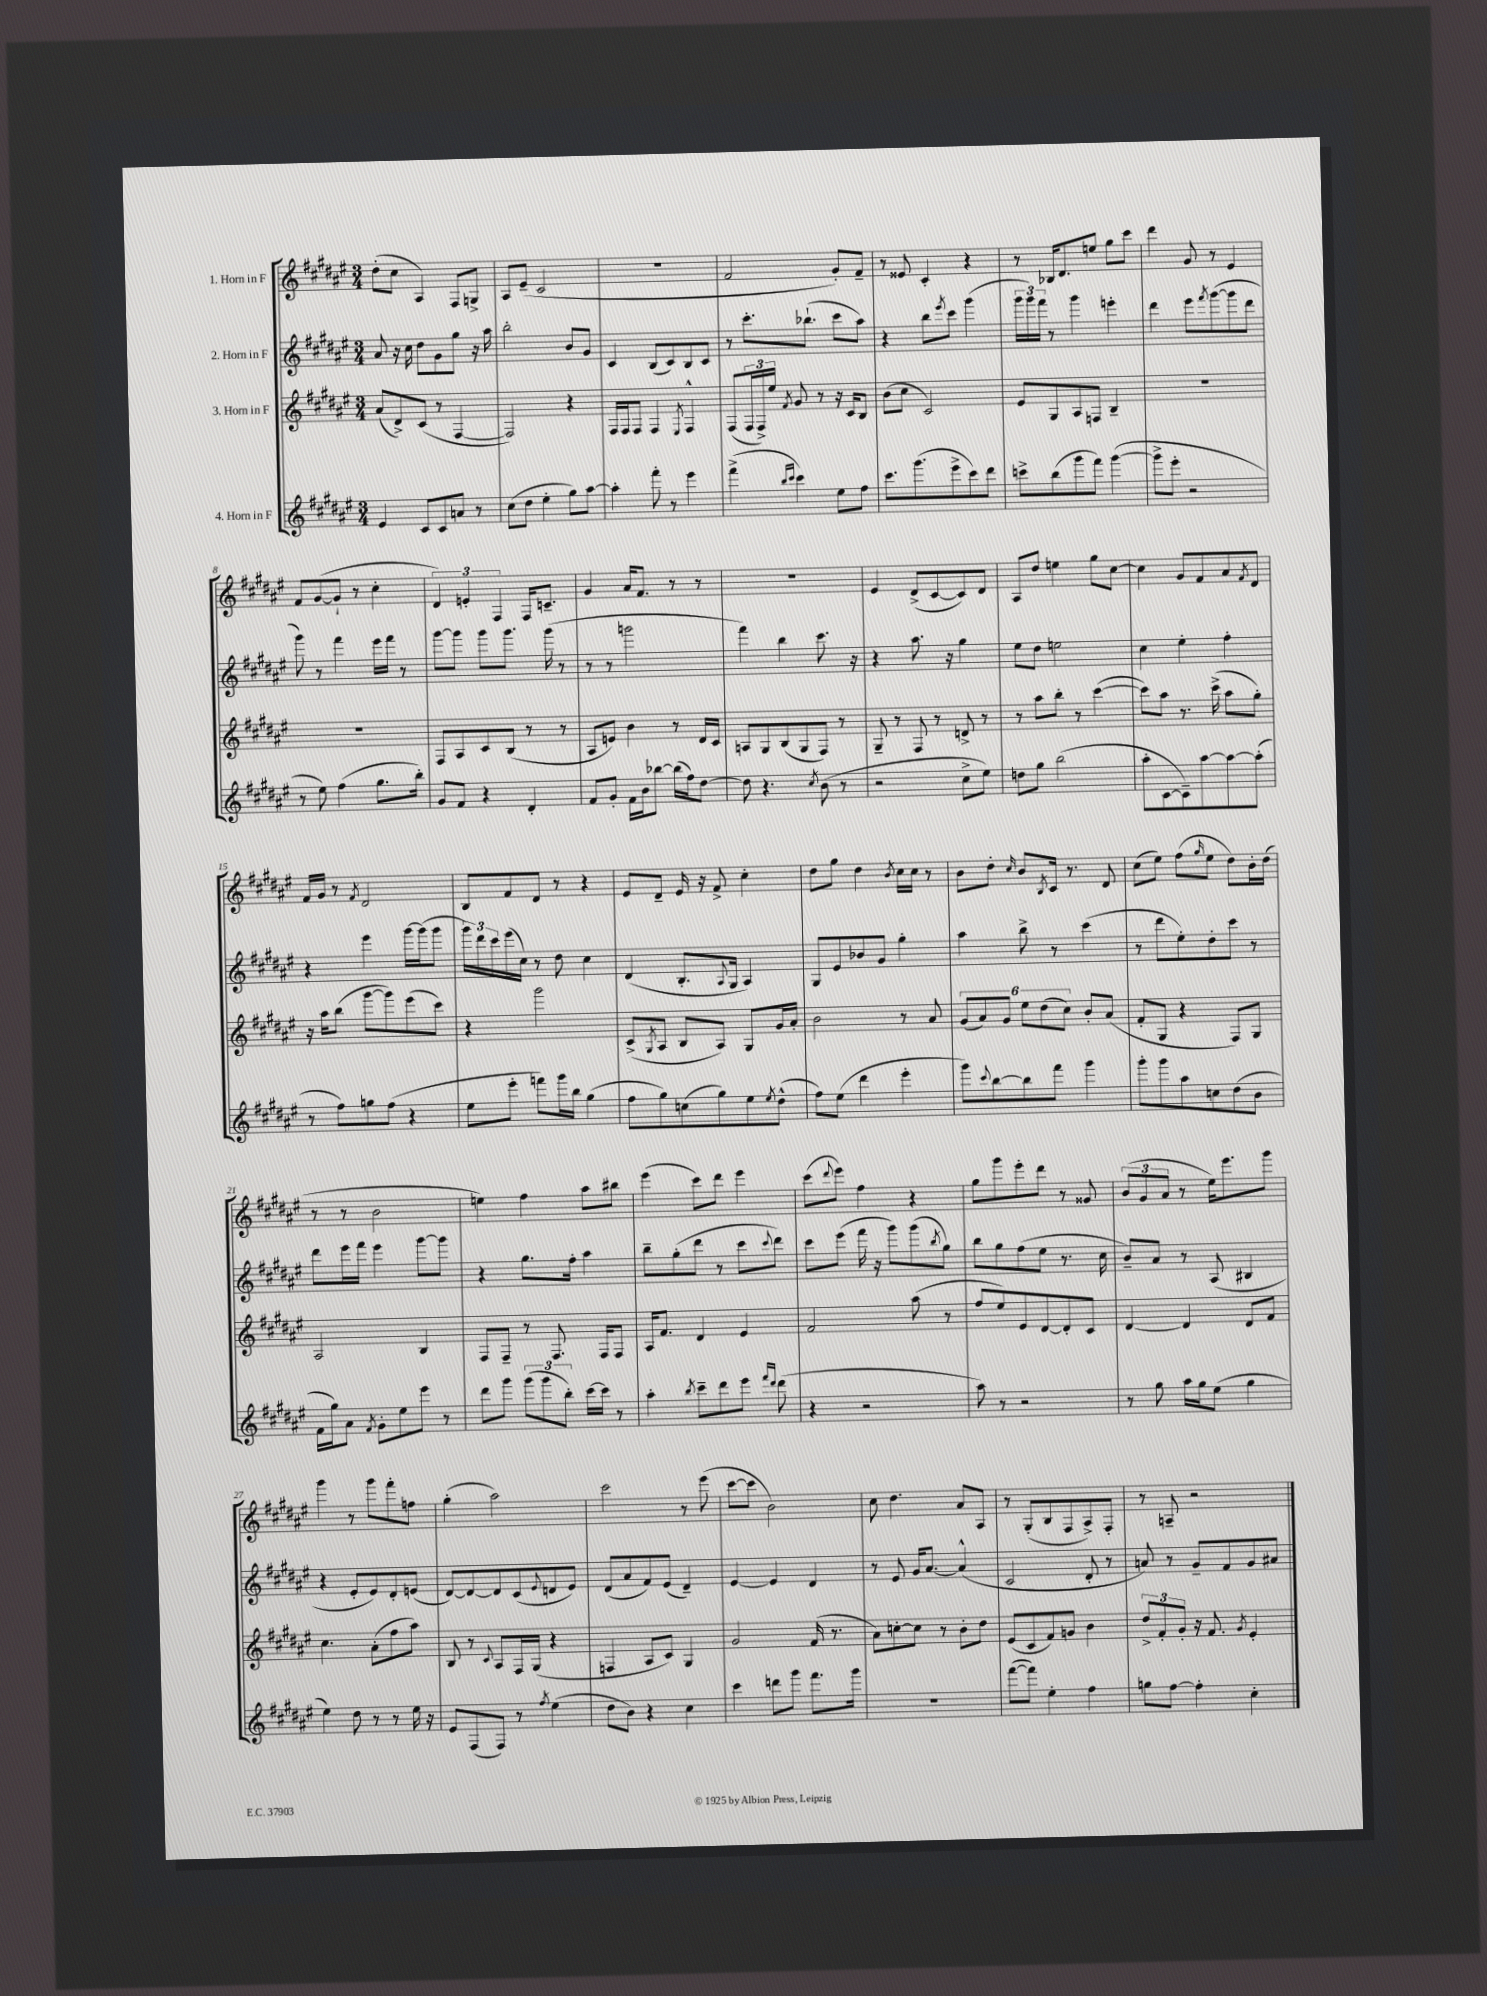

**kern	**kern	**kern	**kern
*staff4	*staff3	*staff2	*staff1
*clefG2	*clefG2	*clefG2	*clefG2
*k[f#c#g#d#a#e#]	*k[f#c#g#d#a#e#]	*k[f#c#g#d#a#e#]	*k[f#c#g#d#a#e#]
*M3/4	*M3/4	*M3/4	*M3/4
4e#	(8a#	8a#	(8dd#'
.	8d#^)	16r	8cc#
.	.	16cc#	.
8c#	(8c#	8dd#	4A#)
8c#	8r	8g#	.
8a	[4F#	8gg#	8F#
8r	.	16r	8G^
.	.	16aa#	.
=	=	=	=
(8cc#	2F#])	2bb'	8A#
8dd#	.	.	(8e#~
4ee#'	.	.	2c#
8gg#)	4r	8b	.
[8aa#	.	8g#	.
=	=	=	=
4aa#']	16F#	4c#	2.r
.	16F#	.	.
.	8F#	.	.
8fff#'	4F#	(8B	.
8r	.	8c#)	.
.	8qE#	.	.
4eee#	4F#^^	8B	.
.	.	8c#	.
=	=	=	=
(4fff#^	(8F#	8r	2f#
.	24F#	8.ccc#'	.
.	24F#^)	.	.
.	24ee#	.	.
16qqbb	.	.	.
16qqccc#	8qf#	.	.
4ccc#)	8g#	.	.
.	.	(8.bb-`	.
.	8r	.	.
8ee#	16r	8ccc#	8g#')
.	16c#	.	.
8ff#	8B	8aa#)	8f#~
=	=	=	=
8.ccc#	(8b	4r	8r
.	8cc#	.	8e##
(8.ggg#	.	.	.
.	2c#)	8bb	4c#'
.	.	8qeee#	.
8eee#^	.	8ccc#	.
8ccc#)	.	(4ggg#	4r
8ddd#	.	.	.
=	=	=	=
8ccc^	8e#	24ggg#	8r
.	.	24ggg#)	.
.	.	24fff#	.
(8bb	8G#	8r	16B-
.	.	.	8.d#
8ggg#	8A#	4ggg#	.
8fff#)	8F	.	8ee
([4ggg#	4B~	4eee'	8gg#
.	.	.	8ccc#
=	=	=	=
8ggg#^]	2.r	4ddd#	4ddd#
8eee#'	.	.	.
2r	.	8eee#	8g#
.	.	8qfff#	.
.	.	([8ggg#	8r
.	.	8ggg#]	4e#
.	.	8ddd#	.
=	=	=	=
8r	2.r	8ggg#)	8f#
8ee#)	.	8r	([8g#
(4ff#	.	4fff#	8g#`]
.	.	.	8r
8.gg#	.	16eee#	4cc#'
.	.	16fff#	.
.	.	8r	.
16bb')	.	.	.
=	=	=	=
8g#	8F#	[8ggg#	6d#)
8f#	8A#	8ggg#]	.
.	.	.	6e'
4r	8c#	8ggg#	.
.	.	.	6F#
.	(8B	8.ggg#	.
4d#'	8r	.	16F#
.	.	(16ggg#	8.c~
.	8r	8r	.
=	=	=	=
8f#	8A#	8r	4g#
8g#'	8e)	8r	.
16f#	4b	2ggg	16a#
16b	.	.	8.f#
[8bb-	.	.	.
(16bb-]	8r	.	8r
16ff#)	.	.	.
[8dd#	16d#	.	8r
.	16c#	.	.
=	=	=	=
8dd#]	8A	4fff#)	2.r
4.r	8G#	.	.
.	(8B	4bb	.
.	8G#	.	.
8qcc#	.	.	.
(8b	8F#)	8.ccc#	.
8r	8r	.	.
.	.	16r	.
=	=	=	=
2r	8G#~	4r	4e#
.	8r	.	.
.	8F#	8.aa#	(8d#^
.	8r	.	[8c#
.	.	16r	.
8cc#^	8d^	4gg#	8c#])
8ee#)	8r	.	8d#
=	=	=	=
8dd	8r	8ee#	8A#
8gg#	8aa#	8dd#	8dd#
(2bb	8bb'	2ee	4ee
.	8r	.	.
.	([4ccc#	.	8gg#
.	.	.	[8cc#
=	=	=	=
8aa#'	8ccc#])	4cc#	4cc#]
[8c#	8aa#	.	.
8c#~])	8.r	4ee#'	8g#
[8aa#	.	.	8f#
.	(16ccc#^	.	.
8aa#_	8aa#	4ff#'	8a#
.	.	.	8qf#
(8aa#']	8gg#')	.	8d#
=	=	=	=
8r	16r	4r	16f#
.	16aa#	.	16g#
8ff#)	(8bb	.	8r
.	.	.	8qf#
8gg	[8ggg#	4eee#	2d#
(8ff#	8ggg#])	.	.
4r	(8eee#	[16ggg#	.
.	.	(16ggg#]	.
.	8ccc#)	8ggg#	.
=	=	=	=
8ee#	4r	24ggg#)	8B
.	.	24ddd#	.
.	.	24ccc#	.
8eee#'	.	(16eee#	8f#
.	.	16cc#)	.
8fff)	2ggg#	8r	8d#
16ggg#	.	8dd#	8r
16bb	.	.	.
(4gg#	.	4cc#	4r
=	=	=	=
8ff#	(8c#^	(4d#	8e#
.	8qG#	.	.
8gg#)	8A#	.	8d#~
(8cc	8B	8.B'	16e#
.	.	.	16r
8gg#)	8A#)	.	8f#^
.	.	8qqA#	.
.	.	16G#	.
8ee#	8G#	4A#)	4cc#'
8qee#	.	.	.
(8dd#^^	16g#	.	.
.	16a#'	.	.
=	=	=	=
8ff#)	2b	8G#	8dd#
(8ee#	.	8e#	8gg#
4ddd#	.	8b-	4dd#
.	.	8g#	.
.	.	.	8qb
4eee#'	8r	4gg#'	16cc#
.	.	.	16cc#
.	8a#	.	8r
=	=	=	=
8ggg#)	(12g#	4aa#	8b
.	12a#)	.	.
8qqccc#	.	.	.
[8bb	.	.	8dd#'
.	12g#	.	.
.	.	.	16qqcc#
8bb]	12ee#	8bb^	8b
.	(12dd#	.	.
.	.	.	8qB
8fff#	.	8r	16c#
.	12cc#)	.	.
.	.	.	8.r
4ggg#	8b'	(4ccc#	.
.	(8a#	.	8d#
=	=	=	=
8ggg#'	8f#'	8r	(8cc#
8ggg#	8G#	8ddd#	8ee#)
8aa#	4r	8ee#')	(8ff#
.	.	.	16qqgg#
8cc	.	8dd#'	8ee#
(8dd#	8F#)	8ccc#	8dd#)
8b	8G#	8r	16b'
.	.	.	(16dd#
=	=	=	=
16f#	2A#	8ddd#	8r
16gg#)	.	.	.
8a#	.	16eee#	8r
.	.	16fff#	.
8qf#	.	.	.
8g#'	.	4eee#	2b
8ee#	.	.	.
8eee#	4B	[8ggg#	.
8r	.	8ggg#]	.
=	=	=	=
8ddd#	8F#	4r	4ee)
8ggg#	8F#~	.	.
(12ggg#	8r	8.gg#	4ff#
12ggg#	.	.	.
.	8.F#	.	.
12bb')	.	.	.
.	.	16ff#'	.
[16ccc#	.	4aa#	8aa#
16ccc#]	16F#	.	.
8r	8F#	.	8bb#
=	=	=	=
4aa#'	16A#	8bb~	(4eee#
.	8.f#	.	.
.	.	(8gg#'	.
8qbb	.	.	.
8ccc#~	4d#	8ddd#	8ccc#)
8ddd#	.	8r	8ddd#
8eee#	4e#	8ccc#	4eee#
16qqfff#	.	.	.
16qqddd#	.	8qqccc#	.
(8ddd#	.	8ddd#)	.
=	=	=	=
4r	2f#	8ccc#	(8ccc#
.	.	.	8qqddd#
.	.	(8eee#	8eee#)
2r	.	16fff#	4ff#
.	.	16r	.
.	.	8ggg#)	.
.	(8aa#	(8ggg#	4r
.	.	8qbb	.
.	8r	8gg#)	.
=	=	=	=
8aa#)	8ff#	8bb	8gg#
8r	8ee#)	8gg#	8ggg#
2r	8e#	(8ff#	8eee#'
.	[8d#	8ee#	8ddd#
.	8d#']	8.r	8r
.	8c#	.	8g##
.	.	16cc#	.
=	=	=	=
8r	[4d#	8b~)	(12b
.	.	.	12g#
8gg#	.	8a#	.
.	.	.	12a#
16aa#	4d#]	8r	8r
16gg#	.	.	.
(8ee#	.	(8A#	16ee#)
.	.	.	8.eee#
4gg#	8d#	4B#	.
.	8f#	.	8ggg#
=	=	=	=
4ee#)	4.cc#	4r	4ggg#
8dd#	.	8e#'	8r
8r	(8a#'	8e#)	8ggg#
8r	8ff#	8d#'	8fff#'
16ee#	8aa#)	(8e	8ff
16r	.	.	.
=	=	=	=
8e#	8B	[8d#)	(4gg#'
(8F#	8r	8d#_	.
.	8qqc#	.	.
8F#)	8A#	8d#]	2aa#)
8r	16F#	(8c#	.
.	(16G#	.	.
8qff#	.	8qqe#	.
(4ee#	4r	8d	.
.	.	8e#)	.
=	=	=	=
8dd#	4F	(8d#	2ccc#
8b)	.	8a#	.
4r	8A#	8f#)	.
.	8c#)	(8e#	.
4cc#	4G#	4d#~)	8r
.	.	.	(8eee#
=	=	=	=
4ccc#	2g#	[4e#	[8ccc#
.	.	.	8ccc#]
8ddd	.	4e#]	2b)
8ggg#	.	.	.
8.fff#	(16f#	4d#	.
.	8.r	.	.
16ggg#	.	.	.
=	=	=	=
2.r	8a#)	8r	8cc#
.	[8cc'	8e#	4.dd#
.	8cc]	16g#	.
.	.	[8.a#	.
.	8r	.	.
.	8b'	(4a#^^]	8a#
.	8dd#	.	8A#
=	=	=	=
([8fff#	(8e#	2c#	8r
8fff#])	8c#	.	(8G#'
4ee#'	8f#)	.	8B
.	8g	.	8F#
4ff#	4b	8d#'	8A#^)
.	.	8r	8F#'
=	=	=	=
8gg	12dd#^	8a)	8r
.	12f#'	.	.
[8ff#	.	8r	8A~
.	12g#'	.	.
4ff#']	16r	8g#~	2r
.	8.f#	.	.
.	.	8f#	.
.	8qg#	.	.
4cc#'	4e#'	8g#	.
.	.	8a#	.
==	==	==	==
*-	*-	*-	*-
